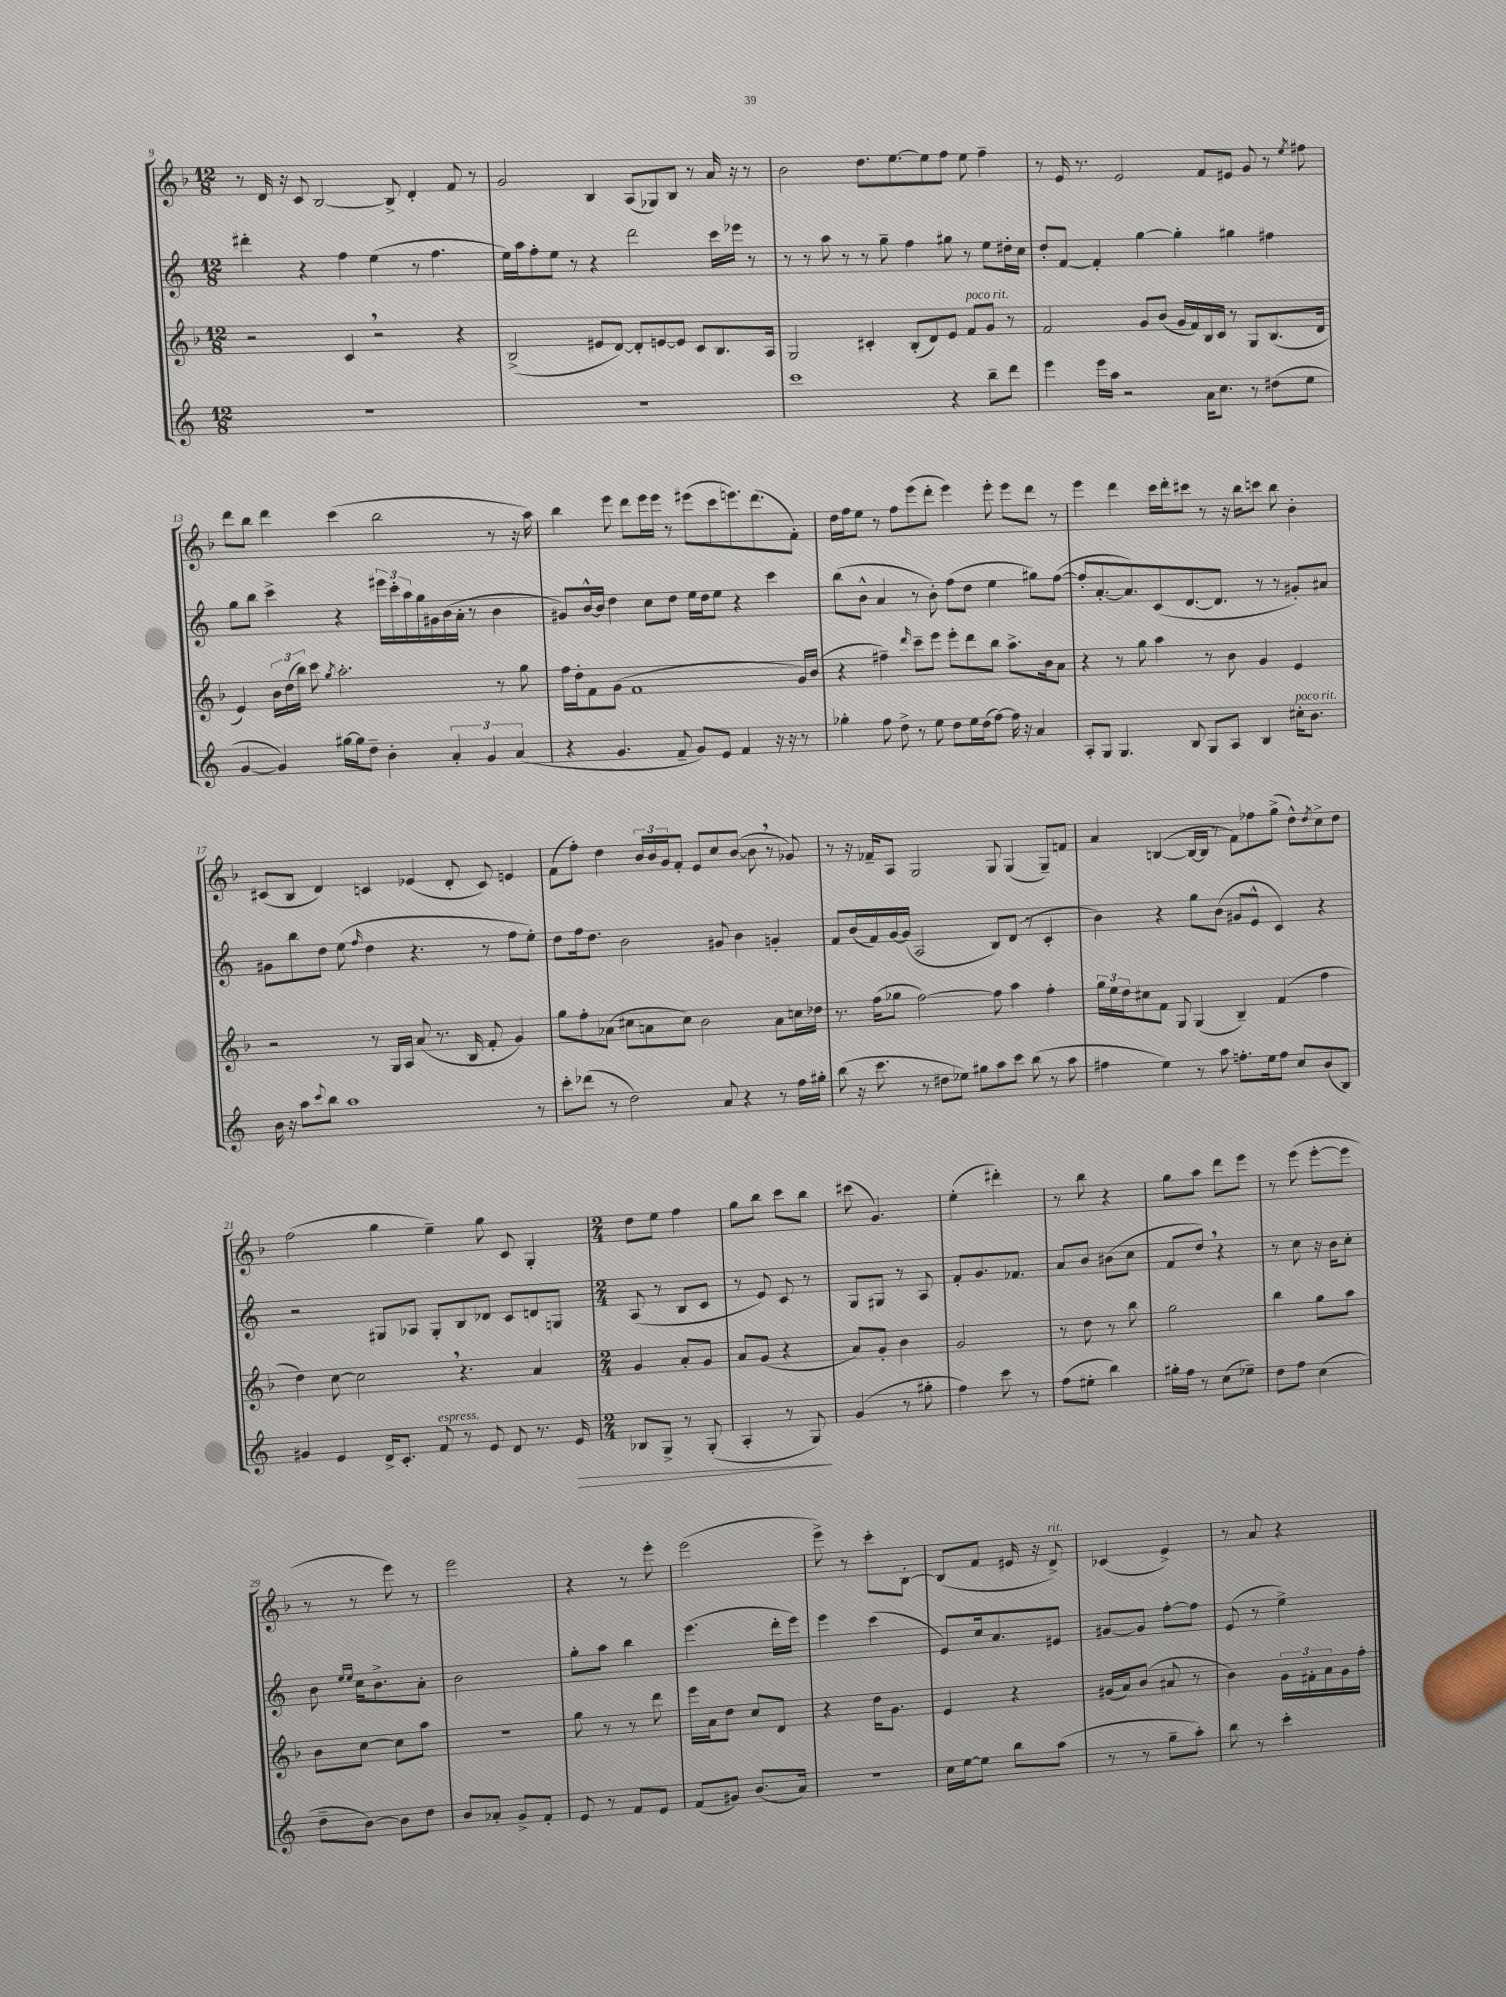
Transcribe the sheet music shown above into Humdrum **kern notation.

**kern	**dynam	**kern	**kern	**kern
*part4	*part4	*part3	*part2	*part1
*staff4	*staff4	*staff3	*staff2	*staff1
*clefG2	*	*clefG2	*clefG2	*clefG2
*k[]	*	*k[b-]	*k[]	*k[b-]
*M12/8	*	*M12/8	*M12/8	*M12/8
=9	=9	=9	=9	=9
1.r	.	2r	4ddd#X'\	8r
.	.	.	.	16d/
.	.	.	.	16r
.	.	.	4r	8c/
.	.	.	.	[2B-/
.	.	4c,/	4ff\	.
.	.	2r	(4ee\	.
.	.	.	.	8B-^/]
.	.	.	8r	4d'/
.	.	.	4.ff\	.
.	.	4r	.	8f/
.	.	.	.	8r
=10	=10	=10	=10	=10
1.r	.	(2B-^/	16ee\LL)	2g/
.	.	.	16aa\J	.
.	.	.	8ff'\	.
.	.	.	8ee\J	.
.	.	.	8r	.
.	.	8e#X/L	4r	4B-/
.	.	[8d/J)	.	.
.	.	8d'/L]	2ddd\	(8A/L
.	.	[8en/	.	8G-X/)
.	.	8e/J]	.	8B-/J
.	.	8c/L	.	8r
.	.	8.B-/	16ccc\LL	16a/
.	.	.	16eee-X\JJ	16r
.	.	.	8r	8r
.	.	16A/Jk	.	.
=11	=11	=11	=11	=11
1ccc	.	2G/	8r	2b-\
.	.	.	8r	.
.	.	.	8aa\	.
.	.	.	8r	.
.	.	4c#X'/	8r	8.dd\L
.	.	.	8gg~\	.
.	.	.	.	[8.ee\
.	.	(8B-'/L	4ff\	.
.	.	8d/)	.	8ee\]
4r	.	8e/J	8gg#X\	8ff\J
!	!	!LO:TX:a:i:t=poco rit.	!	!
.	.	8f/L	8r	8ee\
8bb~\L	.	8g/J	8ee\L	4ff~\
8ddd\J	.	8r	16dd#X'\L	.
.	.	.	16cc\JJ	.
=12	=12	=12	=12	=12
4eee\	.	2f/	8dd'/L	8r
.	.	.	[8f/J	16e/
.	.	.	.	8.r
16eee\LL	.	.	4f'/]	.
16aa\JJ	.	.	.	.
2r	.	.	.	2e/
.	.	8g/L	[4gg\	.
.	.	(8b-/J	.	.
.	.	16g/LL	4gg'\]	.
.	.	16f/)	.	.
16a\KL	.	16B-/	.	8f/L
8.cc\J	.	16c/JJ	.	.
.	.	8r	4gg#X\	8e#X/J
8r	.	8G/L	.	8g/
(8dd#X\L	.	(8.B-/	4ff#X\	8r
.	.	.	.	8qee/
8ee\J	.	.	.	8ff#X\
.	.	16d/Jk	.	.
!!LO:LB:g=z
=13	=13	=13	=13	=13
[4g/	.	4e/)	8gg\L	8ddd\L
.	.	.	8bb\J	8bb-\J
4g/])	.	24b-\LL	4ccc^\	4ddd\
.	.	(24dd\	.	.
.	.	24bb-\JJ)	.	.
.	.	8ccc\	.	.
.	.	8qgg/	.	.
[16gg#X\LL	.	2.aa'\	4r	(4ccc\
16gg#\J]	.	.	.	.
8dd~\J	.	.	.	.
4b'\	.	.	24eee#X\LL	2bb-\
.	.	.	24ccc'\	.
.	.	.	24aa\	.
.	.	.	16gg\	.
.	.	.	16g#X\	.
6a'/	.	.	(16b\	.
.	.	.	16a'\JJ	.
.	.	.	8r	.
6g/	.	.	.	.
.	.	8r	4b\	8r
(6a/	.	.	.	.
.	.	8gg\	.	16r
.	.	.	.	16aa\)
=14	=14	=14	=14	=14
4r	.	16ff\LL	8g#X/L)	4bb-\
.	.	16dd'\J	.	.
.	.	8f\	[16b^^/L	.
.	.	.	16b/JJ]	.
4.g/	.	(8g\J	4dd\	8eee\
.	.	1f	.	8ddd\L
.	.	.	8cc\L	16eee\L
.	.	.	.	16eee\JJ
8f~/	.	.	8dd\J	8r
8g/L)	.	.	16ee\LL	(8eee#X\L
.	.	.	16dd\J	.
8e/J	.	.	8ee\J	8ccc\
4f/	.	.	4r	8.eeen\)
.	.	.	.	(8.ddd\
16r	.	.	4ccc\	.
16r	.	.	.	.
8r	.	16g/LL)	.	8f'\J)
.	.	(16b-/JJ	.	.
=15	=15	=15	=15	=15
4gg-X'\	.	4r	(8bb\L	16dd\LL
.	.	.	.	16ff\J
.	.	.	8b^^\J	8ee\J
8ff\	.	4ff#X~\)	4a/	8r
8dd^\	.	.	.	8ff\L
.	.	16qqddd/	.	.
8r	.	8ccc~\L	8r	(8eee\
8ee\	.	8eee\J	8b'\)	8ddd'\J
8dd\L	.	8eee'\L	(8ff\L	4eee\)
16ee\L	.	8ddd\	8dd\J	.
(16dd\J	.	.	.	.
[8ff\J)	.	8bb-\J	4ee\	8eee'\
16ff\]	.	8.aa^\L	.	8eee\L
16r	.	.	.	.
4a/	.	.	8gg#X\L)	8ddd\J
.	.	16b-\k	.	.
.	.	8a\J	([8ff\J	8r
=16	=16	=16	=16	=16
8A'/L	.	4r	8ff'/L]	4eee\
8G/J	.	.	[8.a'/	.
4.G/	.	8r	.	4ddd\
.	.	.	8.a/])	.
.	.	8gg\	.	.
.	.	4aa\	(8c/	16ccc\LL
.	.	.	.	16ddd'\J
8B/	.	.	[8.d/	8ccc#X\J
8G/L	.	8r	.	8r
.	.	.	8.d/J]	.
8A/J	.	8b-\	.	16r
.	.	.	.	16bb-\KL
4B/	.	4g/	8r	8cccn\J
.	.	.	8r	8bb-\
!LO:TX:a:i:t=poco rit.	!	!	!	!
16cc#X'\KL	.	4e/	8g#X'/L)	4b-'\
8.b\J	.	.	.	.
.	.	.	8a#X/J	.
!!LO:LB:g=z
=17	=17	=17	=17	=17
16b\	.	2r	8g#X\L	(8c#X/L
16r	.	.	.	.
8aa\L	.	.	8bb\	8B-/J
8qqccc/	.	.	.	.
8bb\J	.	.	8dd\J	4d/)
1aa	.	.	(8ee\	.
.	.	.	16qqff/	.
.	.	8r	4dd\	4cn/
.	.	16G/LL	.	.
.	.	16A/JJ	.	.
.	.	(8a/	4.r	(4e-X/
.	.	8.r	.	.
.	.	.	.	8d'/
.	.	16B-/	.	.
.	.	8f'/	8r	8c/)
.	.	4g/)	8ff\L	4en/
8r	.	.	8ee'\J)	.
=18	=18	=18	=18	=18
8ccc'\L	.	8gg\L	8dd\L	(8f\L
(8ddd-X\J	.	8ff'\	16ff\k	8ff'\J)
.	.	.	8.dd\J	.
8r	.	(8a-X\J	.	4dd\
2dd\)	.	8cc#X\L	2b\	.
.	.	8an\	.	24b-/LL
.	.	.	.	24b-/
.	.	.	.	24g/J
.	.	8cc#\J)	.	8f'/J
.	.	2b-\	.	8e/L
8a/	.	.	8g#X/	8cc/
4r	.	.	4b\	([8b-/J
.	.	.	.	8b-,\]
8r	.	8a\L	4gn'/	8r
16ff\LL	.	16ccn\L	.	8g-X/)
16gg#X'\JJ	.	16dd-X\JJ	.	.
=19	=19	=19	=19	=19
(8bb\	.	8.r	8f/L	8r
16r	.	.	(16b/L	16r
8.ccc\	.	(16ff\KL	16f/)	16f-X~/KL
.	.	8gg-X\J	[16g/	8A/J
.	.	.	(16g/JJ]	.
8r	.	[2ff\)	2A/	2G/
8dd#X\L	.	.	.	.
8ee-X\J)	.	.	.	.
8gg#X\L	.	.	.	.
8aa\	.	8ff\]	8B/L)	8G/
8ccc\J	.	4aa\	(8d/J	(4G/
(8bb\	.	.	8r	.
8r	.	4ff'\	4c'/	8G~/L)
8aa\	.	.	.	8fn/J
=20	=20	=20	=20	=20
4ff#X\	.	24gg\LL	4b\)	4a/
.	.	24ee\	.	.
.	.	24dd\J	.	.
.	.	8cc#X\	.	.
4ee\)	.	8f\J	4r	([4Bn/
.	.	8G/	.	.
8r	.	(4G/	8gg\L	16B/LL_
.	.	.	.	16B/JJ]
8aa\	.	.	(8b\J	8r
8.ffn'\L	.	4B-~/)	8g#X/L	8f\L)
.	.	.	8e^^/J	8ff-X\
16ee\k	.	.	.	.
8ff\J	.	(4f/	4c/)	(8gg^\J
8cc/L	.	.	.	8dd^^\L)
.	.	.	.	8qdd/
(8b/	.	4ff\	4r	8cc^\
8B/J)	.	.	.	8dd\J
!!LO:LB:g=z
=21	=21	=21	=21	=21
4g#X/	.	4dd\)	2r	(2ff\
4e/	.	[8cc\	.	.
.	.	2cc,\]	.	.
16d^/KL	.	.	8G#X/L	4gg\
8.c'/J	.	.	.	.
.	.	.	8A-X/J	.
!LO:TX:a:i:t=espress.	!	!	!	!
8f/	.	.	8G#'/L	4ee~\)
8r	.	4.r	8B/	.
8e/	.	.	8d-X/J	8gg\
8d/	.	.	8c/L	8c/
8.r	.	4a/	8dn/	4G'/
.	.	.	8Gn/J	.
!	!LO:HP:b	!	!	!
16e/	>	.	.	.
=22	=22	=22	=22	=22
*M2/4	*	*M2/4	*M2/4	*M2/4
8B-X/L	.	4g/	(8A/	8dd\L
8G^/J	.	.	8r	8ee\J
8r	.	8a'/L	8B/L	4ff\
(8G'/	.	8g/J	8c/J	.
=23	=23	=23	=23	=23
4A'/	.	8a/L	8r	8gg\L
.	.	(8g/J	8e/)	8bb-\J
8r	.	4r	8c/	8ccc\L
8G/)	.	.	8r	8bb-\J
.	]	.	.	.
=24	=24	=24	=24	=24
(4g/	.	8a/L)	8G/L	(8ccc#X\
.	.	8g'/J	8G#X/J	4.g/)
8r	.	4b-\	8r	.
8gg#X'\	.	.	8A/	.
=25	=25	=25	=25	=25
4ff\)	.	2g/	8f'/L	(4ee'\
.	.	.	8.g/	.
8ccc\	.	.	.	4ddd#X'\)
.	.	.	8.f-X/J	.
8r	.	.	.	.
=26	=26	=26	=26	=26
(8ff\L	.	8r	8a/L	8r
8ee#X'\J	.	8dd\	8b/J	8bb-\
4bb\)	.	8r	(8b#X\L	4r
.	.	8bb-\	8cc\J	.
=27	=27	=27	=27	=27
16gg#X'\LL	.	2gg\	8f/L	8gg\L
16ff\JJ	.	.	.	.
8r	.	.	8dd,/J)	8aa\J
(8cc\L	.	.	4r	8ddd\L
8ee-X~\J)	.	.	.	8eee\J
=28	=28	=28	=28	=28
8dd\L	.	4bb-\	8r	8r
8ff\J	.	.	8cc\	(8eee\
(4cc\	.	8gg\L	16r	[8eee'\L
.	.	.	16b\KL	.
.	.	8aa\J	8cc'\J	8eee\J]
!!LO:LB:g=z
=29	=29	=29	=29	=29
8dd~\L	.	8b-\L	8b\	8r
.	.	.	16qqee/LL	.
.	.	.	16qqee/JJ	.
[8b\J)	.	[8cc\J	16cc\KL	8r
.	.	.	8.b^\	.
8b\L]	.	8cc\L]	.	8eee\)
8dd\J	.	8aa\J	8a'\J	8r
=30	=30	=30	=30	=30
8b/L	.	2r	2b\	2eee\
8a-X'/J	.	.	.	.
8g^/L	.	.	.	.
8f'/J	.	.	.	.
=31	=31	=31	=31	=31
8e/	.	8gg\	8gg'\L	4r
8r	.	8r	8aa\J	.
8f/L	.	8r	4bb\	8r
8e/J	.	8ddd\	.	8eee'\
=32	=32	=32	=32	=32
(8f/L	.	16eee\LL	(4.eee\	(2eee\
.	.	16a\J	.	.
8g#X/J)	.	8dd\J	.	.
(8.b/L	.	8cc/L	.	.
.	.	8d/J	16ddd'\LL	.
16a/Jk)	.	.	16eee\JJ)	.
=33	=33	=33	=33	=33
2r	.	4r	4eee\	8eee^\)
.	.	.	.	8r
.	.	16dd\KL	(4ccc\	8ccc'\L
.	.	8.g\J	.	.
.	.	.	.	[8B-'\J
=34	=34	=34	=34	=34
16cc\LL	.	4e/	8e/L)	(8B-/L]
[16ee\J	.	.	.	.
8ee\J]	.	.	16cc/k	8f/J
.	.	.	8.a/	.
8bb\L	.	4r	.	16e#X/
.	.	.	.	16r
!	!	!	!	!LO:TX:a:i:t=rit.
(8aa\J	.	.	8e#X/J	8d^/)
=35	=35	=35	=35	=35
8r	.	(16g#X/LL	[8g#X/L	(4c-X/
.	.	16a/J)	.	.
8r	.	(8b-/J	8g#/J]	.
8gg~\L	.	8a#X/	[8ff'\L	4e^/)
8aa'\J)	.	8r	8ff\J]	.
=36	=36	=36	=36	=36
8bb\	.	4b-\)	(8e/	8r
8r	.	.	8r	8a/
4ccc'\	.	24g\LL	4ee^\)	4r
.	.	24f#X'\	.	.
.	.	24a\	.	.
.	.	16g\	.	.
.	.	16ff'\JJ	.	.
==	==	==	==	==
*-	*-	*-	*-	*-
